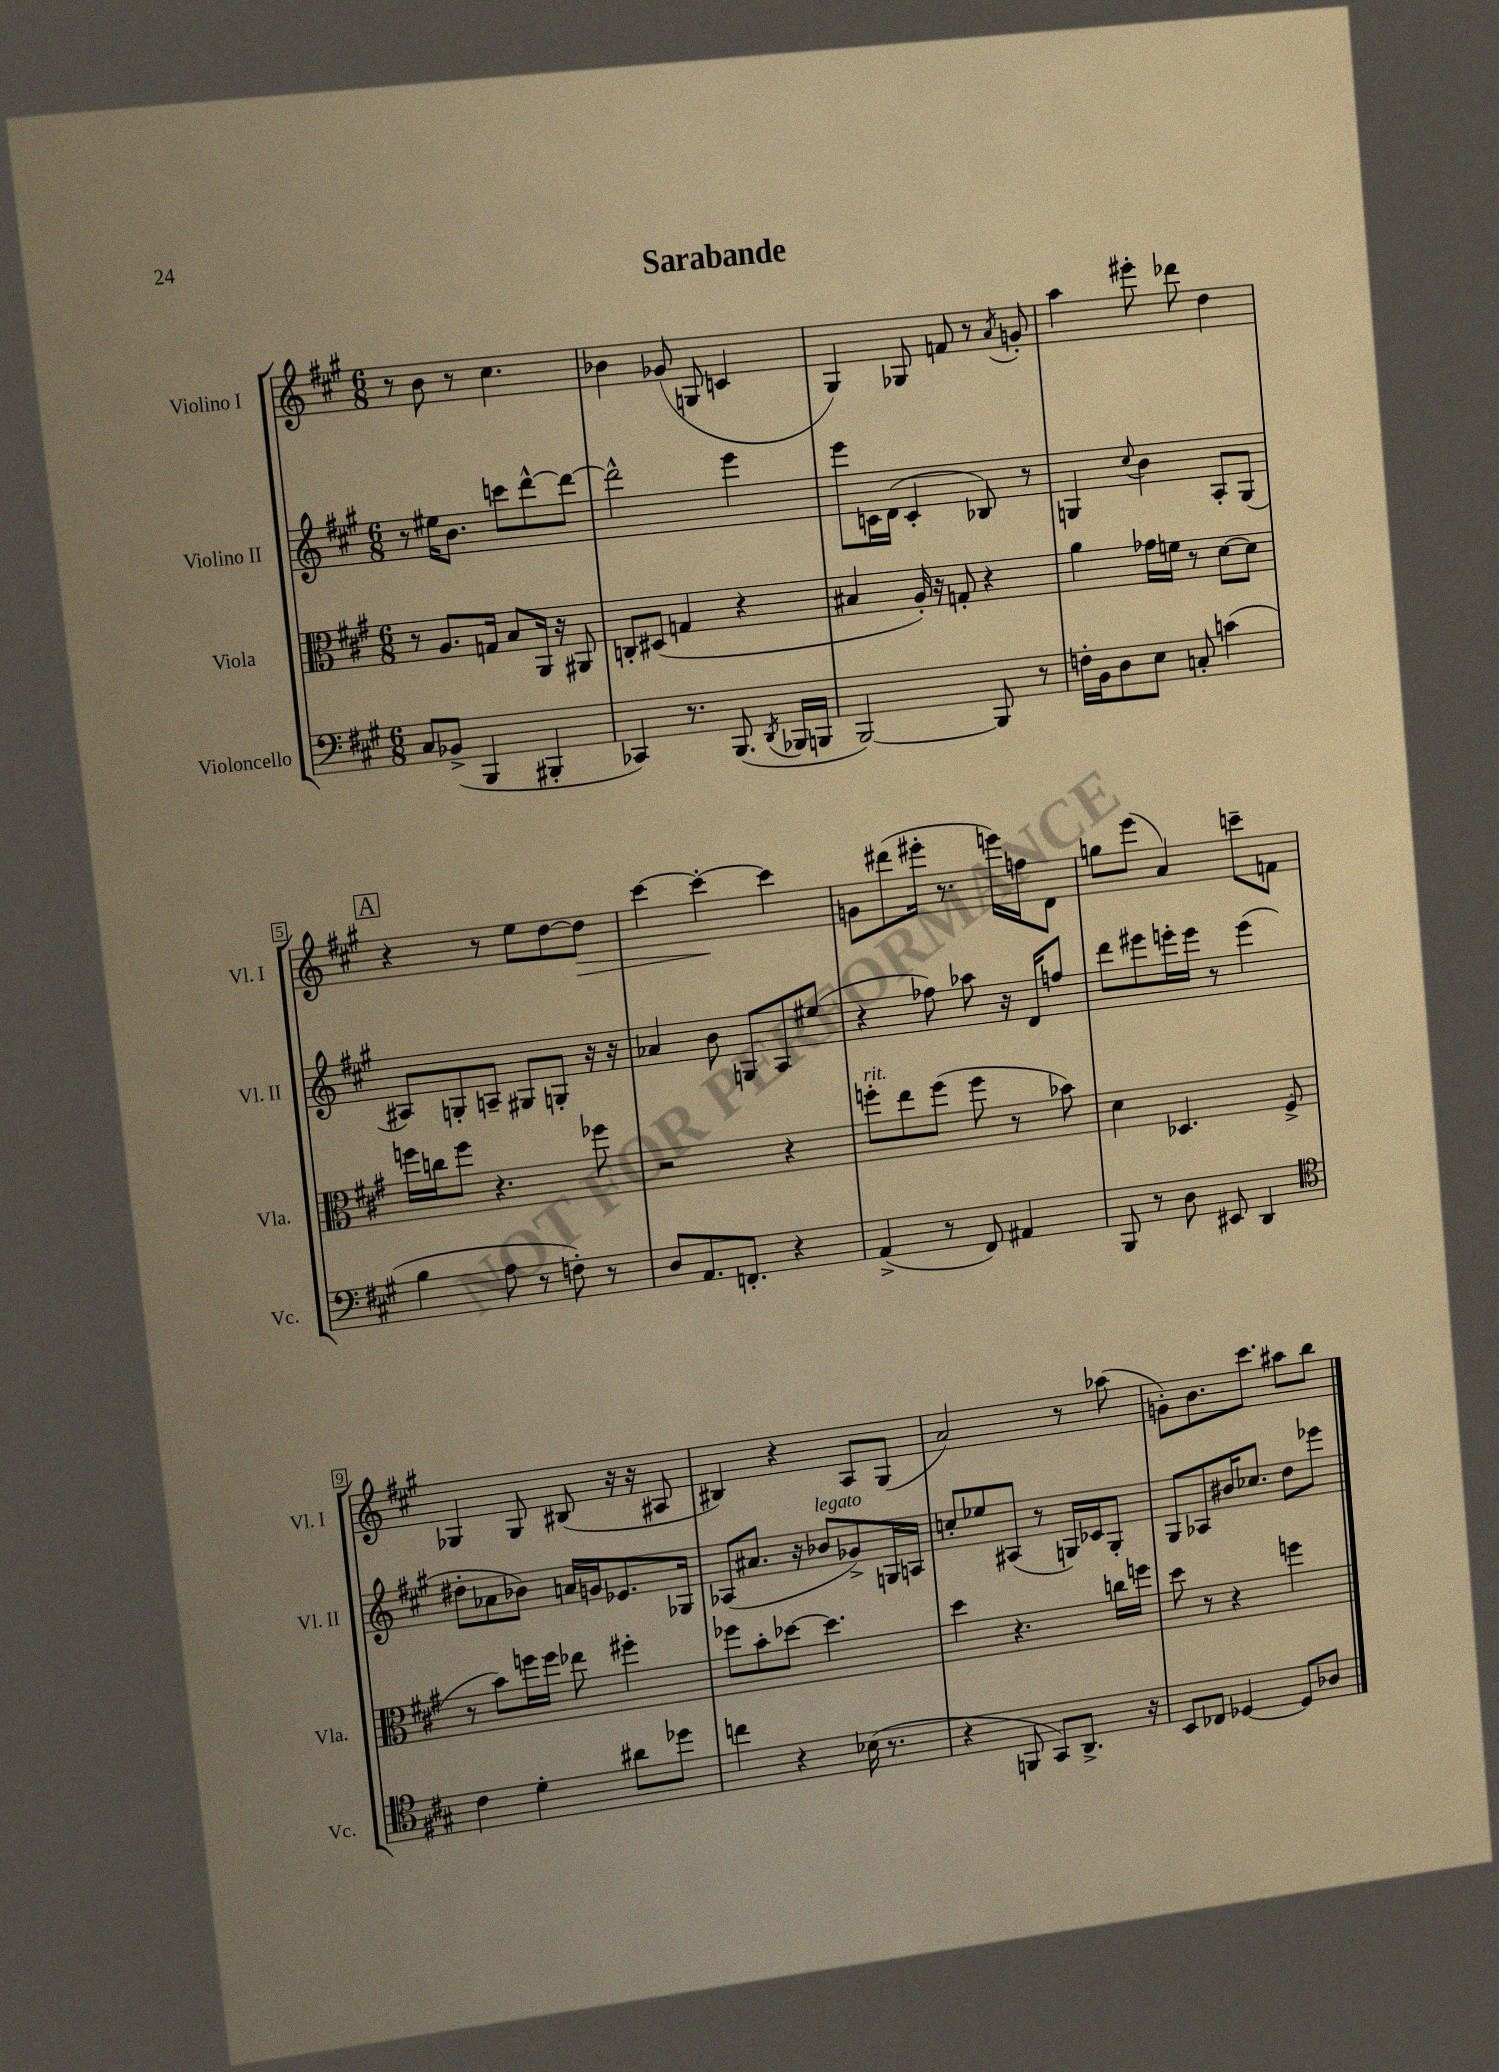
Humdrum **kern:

**kern	**kern	**kern	**kern
*staff4	*staff3	*staff2	*staff1
*clefF4	*clefC3	*clefG2	*clefG2
*k[f#c#g#]	*k[f#c#g#]	*k[f#c#g#]	*k[f#c#g#]
*M6/8	*M6/8	*M6/8	*M6/8
8C#	8r	8r	8r
(8BB-^	8.A	16ee#	8b
.	.	8.b	.
4BBB	.	.	8r
.	16G	.	.
.	8B	8ccc	4.cc#
4BBB#'	16AA	[8ddd^^	.
.	16r	.	.
.	8AA#	8ddd_	.
=	=	=	=
4CC-)	8C'	2ddd^^]	4b-
.	(8D#	.	.
8.r	4G	.	(8g-
.	.	.	8G
(8.BBB	.	.	.
.	4r	4eee	4c
8qDD	.	.	.
16BBB-	.	.	.
16BBB	.	.	.
=	=	=	=
[2BBB)	4B#	8eee	4G#)
.	.	16c	.
.	.	(16d	.
.	16A')	4c'	8G-
.	16r	.	.
.	8G'	.	8f
8BBB]	4r	8B-)	8r
.	.	.	8qa
8r	.	8r	8g'
=	=	=	=
16F'	4a	4G	4aa
16BB	.	.	.
8D	.	.	.
.	.	8qqcc#	.
8E	16g-	4b	8eee#'
.	16f	.	.
8C'	8r	.	8ddd-
(4c	[8d	8A'	4dd
.	8d]	(8G	.
=	=	=	=
4B	16ff	8A#)	4r
.	16cc	.	.
.	8ff	8G'	.
8A	4.r	8A~	8r
8r	.	8G#	8ee
8F')	.	8G'	[8dd
8r	8ff-	16r	8dd]
.	.	16r	.
=	=	=	=
8D	2r	4a-	[4ccc#
8.AA	.	.	.
.	.	8b	4ccc#'_
8.FF'	.	.	.
.	.	8G	.
4r	4r	8A	4ccc#]
.	.	(8ee#	.
=	=	=	=
(4AA^	8ff'	4r	8g
.	8ee	.	(8ddd#
8r	(8ff	8ff-)	16eee#'
.	.	.	8.r
8FF#)	8ff	8aa-	.
4AA#	8r	16r	16eee)
.	.	16d	16ff
.	8b-)	8ff	8d
=	=	=	=
8BBB	4d	8ddd	8gg
8r	.	8eee#	(8eee
8D	4.D-	16eee'	4a)
.	.	16eee	.
8EE#	.	8r	.
4DD	.	(4eee	8ccc~
.	(8F#^	.	8f
=	=	=	=
*clefC4	*	*	*
4c#	8r	8dd#'	4G-
.	8b)	8a-	.
4d'	16ff	8b-)	8G-
.	16ff	.	.
.	8ee-	16a	(8B#
.	.	16g	.
8a#	4ff#'	8.e-	16r
.	.	.	16r
8dd-	.	.	8A#
.	.	16G-	.
=	=	=	=
4cc	8ff-	(8A-	4B#)
.	8b'	8.a#	.
4r	[8dd-	.	4r
.	.	16r	.
.	4.dd-]	8b-	.
(16B-	.	8g-^)	8A
8.r	.	.	.
.	.	16G	(8G#
.	.	16A	.
=	=	=	=
4r	4dd	8cc'	2a)
.	.	8ee-	.
8FF	4.r	(8A#	.
8GG#)	.	8r	.
8.AA^	.	16G)	8r
.	.	16c-	.
.	16cc	8G'	(8aa-
16r	16ff	.	.
=	=	=	=
8BB	8dd	8G#	8g')
8C-	8r	8A-	8.b
[4D-	4r	16b#	.
.	.	8.cc-	8.ccc#
8D-]	4ff	8dd	8aa#
8A-	.	8eee-	8bb
==	==	==	==
*-	*-	*-	*-
